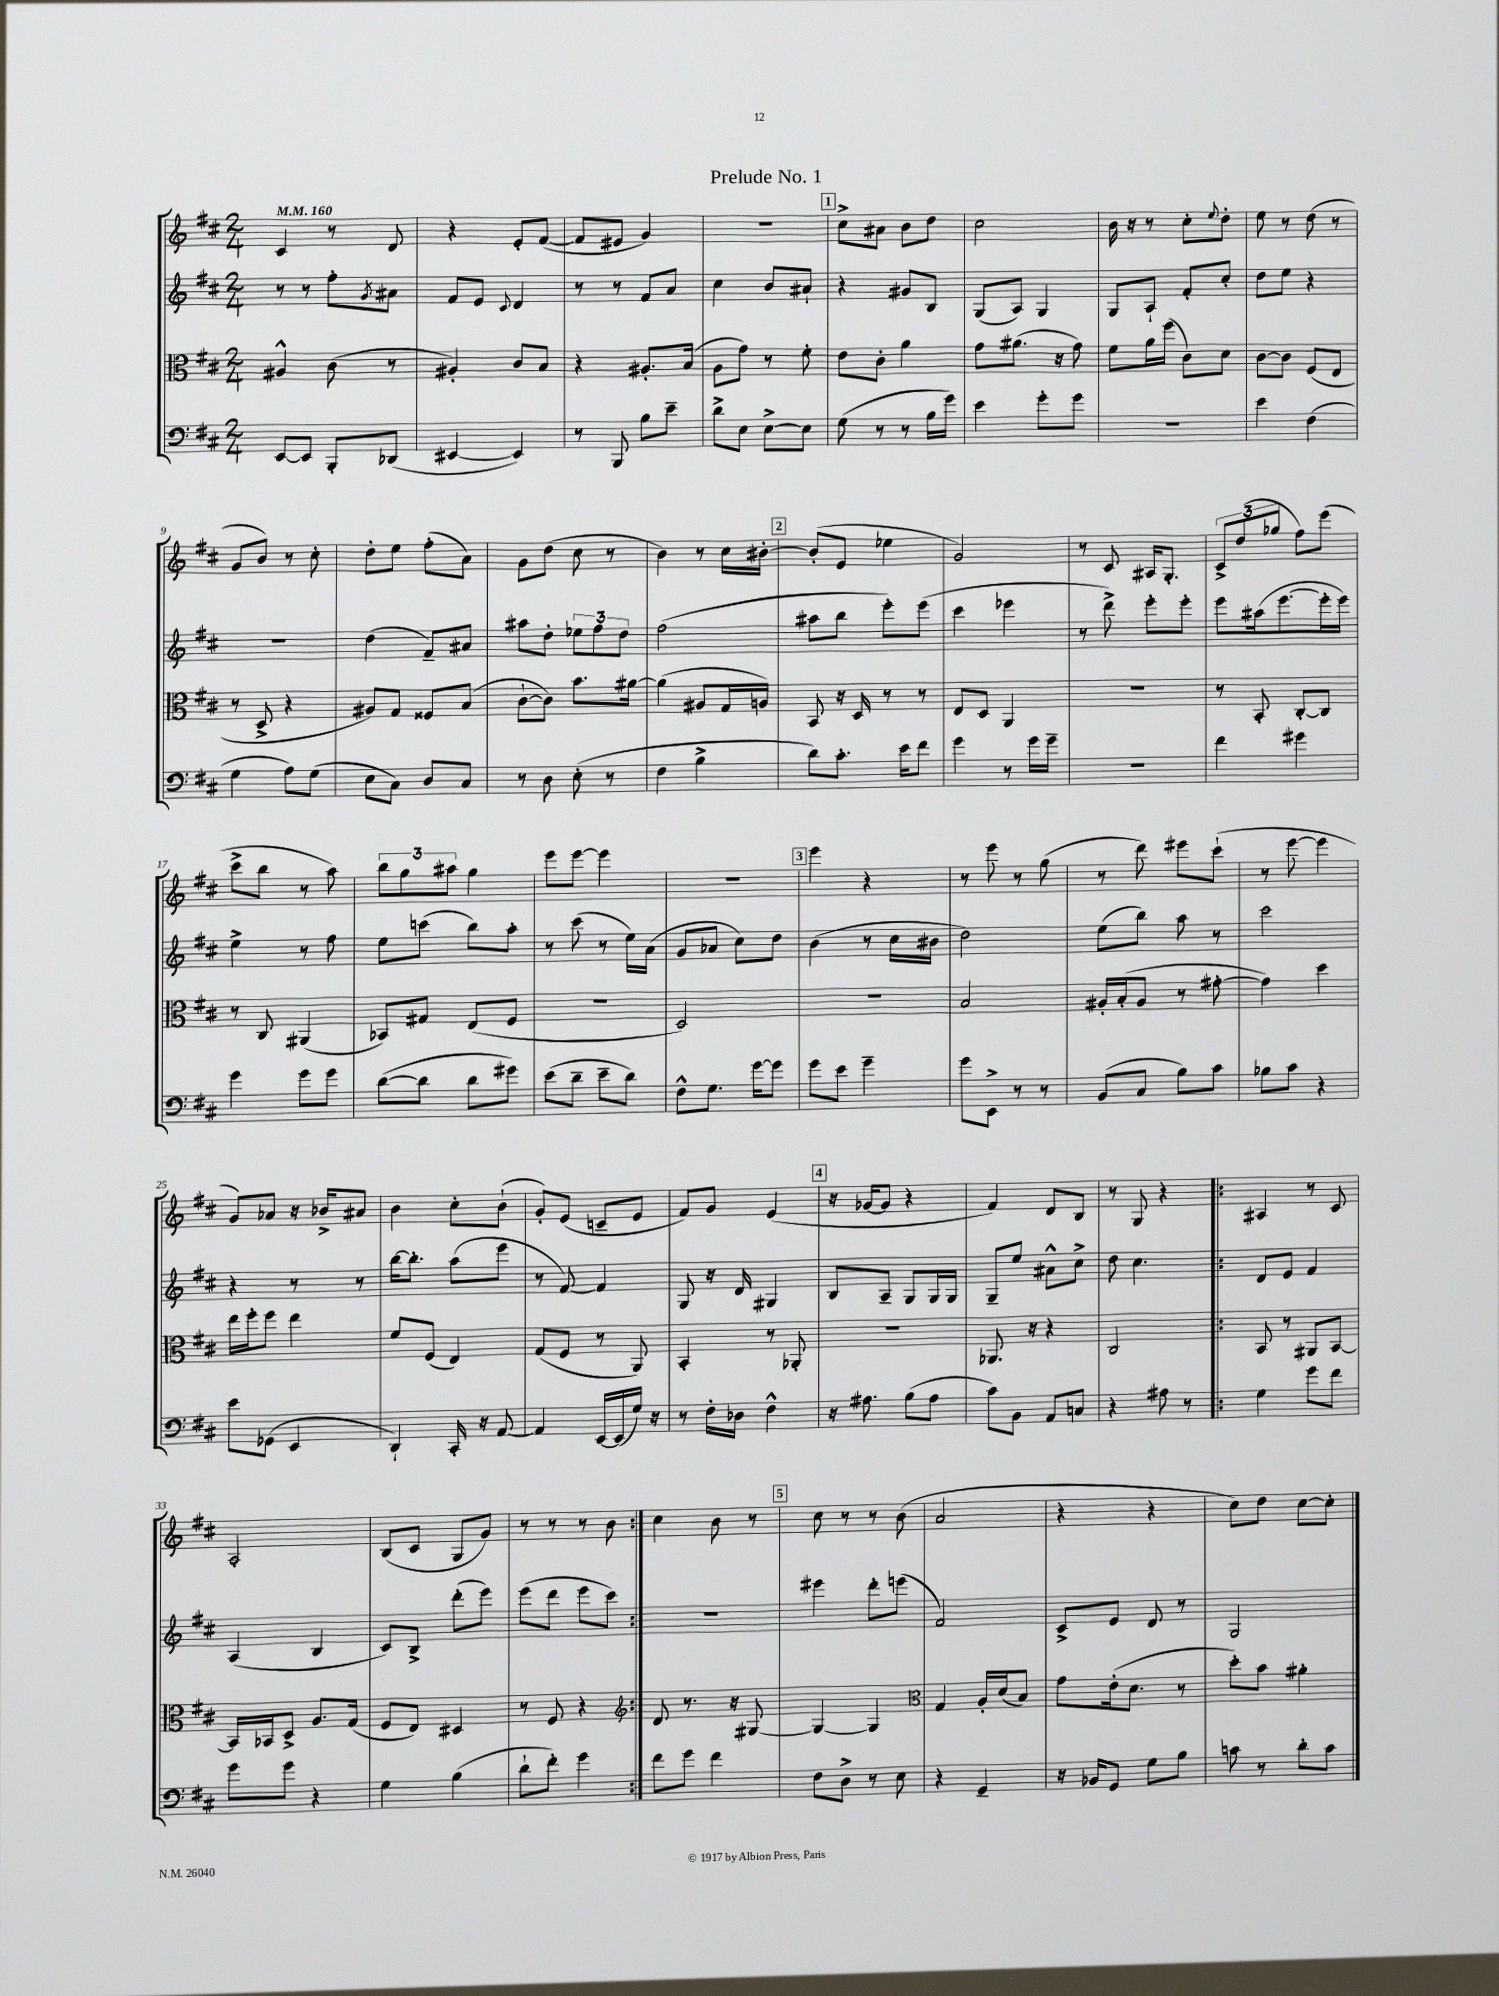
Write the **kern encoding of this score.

**kern	**kern	**kern	**kern
*staff4	*staff3	*staff2	*staff1
*clefF4	*clefC3	*clefG2	*clefG2
*k[f#c#]	*k[f#c#]	*k[f#c#]	*k[f#c#]
*M2/4	*M2/4	*M2/4	*M2/4
*MM160	*MM160	*MM160	*MM160
[8EE	4A#^^	8r	4c#
8EE]	.	8r	.
8BBB'	(8c#	8ff#'	8r
.	.	8qg	.
(8DD-	8r	8a#	8d
=	=	=	=
[4EE#	4A#')	8f#	4r
.	.	8e	.
.	.	8qqc#	.
4EE#])	8c#	4d	8e'
.	8B	.	([8f#
=	=	=	=
8r	4r	8r	8f#]
8BBB	.	8r	8e#
8B	8.A#'	8f#	4g)
8e~	.	8a	.
.	(16B	.	.
=	=	=	=
8d^	8A	4cc#	2r
8E	8g)	.	.
[8E^	8r	8b	.
8E]	8f#'	8a#`	.
=	=	=	=
(8G	8e	4r	8cc#^
8r	8c#'	.	8a#
8r	4a	8g#	8b
16B	.	8B	8dd
16g)	.	.	.
=	=	=	=
4e	8g	(8G	2cc#
.	(8.a#	8A)	.
8g'	.	4G	.
.	16r	.	.
8g	8g)	.	.
=	=	=	=
2r	8f#	8G	16b
.	.	.	16r
.	16a	8A`	8r
.	(16ff#	.	.
.	8c#)	8f#'	8cc#'
.	.	.	8qqee
.	8d	8cc#'	8dd'
=	=	=	=
4e	[8c#	8dd	8ee
.	8c#]	8ee	8r
(4F#	(8F#	4r	(8dd
.	8E	.	8r
=	=	=	=
4G	8r	2r	8g
.	8D^	.	8b)
8A)	4r	.	8r
(8G	.	.	8cc#'
=	=	=	=
8E	8A#)	(4dd	8dd'
8C#)	8G	.	8ee
8D	8F##	8f#~)	(8ff#'
8C#	(8B	8a#	8a)
=	=	=	=
8r	[8c#`	8aa#	8g
8D	8c#])	8dd'	(8dd
(8E'	8.b	12ee-	8cc#
.	.	12ff#	.
8r	.	.	8r
.	.	12dd	.
.	[16a#	.	.
=	=	=	=
4F#	(4a#]	(2ff#	4b)
4B^	8A#	.	8r
.	16G	.	16cc#
.	16A)	.	[16b#'
=	=	=	=
8d)	8BB	8aa#	(8b#']
8.c#'	16r	8bb	8e
.	16D	.	.
.	8r	8eee')	4ee-
16e	.	.	.
8f#	8r	(8eee	.
=	=	=	=
4g	8E	4ccc#	2g)
.	8D	.	.
8r	4AA	4eee-	.
16g	.	.	.
16g~	.	.	.
=	=	=	=
2r	2r	8r	8r
.	.	8ddd^)	8c#
.	.	8eee'	16A#
.	.	.	8.G'
.	.	8eee'	.
=	=	=	=
4f#	8r	8eee	12c#^
.	.	.	(12dd
.	8BB'	(16aa#	.
.	.	.	12gg-
.	.	[8.eee	.
4g#	[8C#'	.	8ff#)
.	8C#]	16eee']	(8eee
.	.	16eee)	.
=	=	=	=
4g	8r	4ee^	8ccc#^
.	8C#	.	8bb
8g	(4AA#	8r	8r
8g	.	8ff#	8aa)
=	=	=	=
([8d	8BB-)	8ee	12bb
.	.	.	12gg
8d]	8G#	(8ccc	.
.	.	.	12aa#
8d	(8E	8bb)	4gg
8g#)	8F#	8aa'	.
=	=	=	=
(8e	2r	8r	8eee
8d~	.	(8ccc#	[8eee
8e~	.	8r	4eee]
8d)	.	16ee)	.
.	.	(16a	.
=	=	=	=
8F#^^	2D)	8g	2r
8.G	.	8a-	.
.	.	8cc#)	.
[16g	.	.	.
8g]	.	8dd	.
=	=	=	=
8g	2r	(4b	4eee
8e	.	.	.
4g~	.	8r	4r
.	.	16cc#	.
.	.	16b#	.
=	=	=	=
8g	2B	2dd)	8r
8EE^	.	.	8eee
8r	.	.	8r
8r	.	.	(8gg
=	=	=	=
(8BB	16A#'	(8ee	8r
.	(16B'	.	.
8C#	8A#	8bb)	8ddd)
8B)	8r	8aa	8eee#
8c#	[8g#'	8r	(8ccc#`
=	=	=	=
8B-	4g#])	2ccc#	8r
8c#	.	.	[8eee
4r	4dd	.	4eee]
=	=	=	=
8e	16ee	4r	8g)
.	16ff#'	.	.
(8GG-	8ff#	.	8a-
4EE	4ee	8r	16r
.	.	.	16b-^
.	.	8r	8a#
=	=	=	=
4DD`)	8f#	[16bb	4b
.	.	8.bb']	.
.	(8F#	.	.
16CC#'	4E)	(8aa	8cc#'
16r	.	.	.
[8AA	.	8eee	(8b`
=	=	=	=
4AA]	(8G	8r	8g')
.	8F#	[8f#)	(8e
[16EE	8r	4f#]	8c~
(16EE]	.	.	.
16G)	8AA)	.	8e
16r	.	.	.
=	=	=	=
8r	4BB'	8G	8f#)
16F#'	.	16r	8g
16D-	.	16d	.
4F#^^	8r	4G#	(4e
.	8AA-'	.	.
=	=	=	=
16r	2r	8B	16r
8.A#	.	.	[16g-
.	.	8A~	8g-]
(8B	.	8G	4r
8A#	.	16G	.
.	.	16G	.
=	=	=	=
8c#)	8.AA-	8G~	4f#)
8BB	.	8ee	.
.	16r	.	.
8AA	4r	8a#^^	8d
8C	.	8cc#^	8B
=	=	=	=
4r	2C#	8dd	8r
.	.	4.cc#	8G
8A#	.	.	4r
8r	.	.	.
=!|:	=!|:	=!|:	=!|:
4G	8BB	8d	4A#
.	8r	8e	.
8g	8AA#	4f#	8r
8f#	[8BB	.	8c#
=	=	=	=
8g	16BB]	(4A	2A'
.	16BB-	.	.
8g	8D^	.	.
4r	8.A	4B	.
.	(16G	.	.
=	=	=	=
4G	8F#	8c#)	(8B
.	8E)	8B^	8c#
(4B	4D#	(8ddd'	8G
.	.	8eee)	8g)
=	=	=	=
8d`	8r	(8eee	8r
8f#')	8F#	8ddd	8r
4g	4r	8eee	8r
.	.	8ccc#)	8b
=:|!	=:|!	=:|!	=:|!
*	*clefG2	*	*
8f#	8d	2r	4cc#
8g	8.r	.	.
4f#	.	.	8b
.	16r	.	.
.	[8G#	.	8r
=	=	=	=
8F#	4G#_	4eee#	8cc#
8D^	.	.	8r
8r	4G#]	8ddd'	8r
8E	.	(8eee	(8b
=	=	=	=
*	*clefC3	*	*
4r	4G	2f#)	2a
4GG~	16A'	.	.
.	(16d	.	.
.	8B)	.	.
=	=	=	=
16r	8g	8c#^	4r
16BB-	.	.	.
8GG	(16e'	8e	.
.	8.d	.	.
8G	.	8d	4r
8B	8r	8r	.
=	=	=	=
8c	8dd')	2G	8cc#)
8r	8b	.	8dd
8d'	4a#'	.	[8cc#
8c	.	.	8cc#']
==	==	==	==
*-	*-	*-	*-
